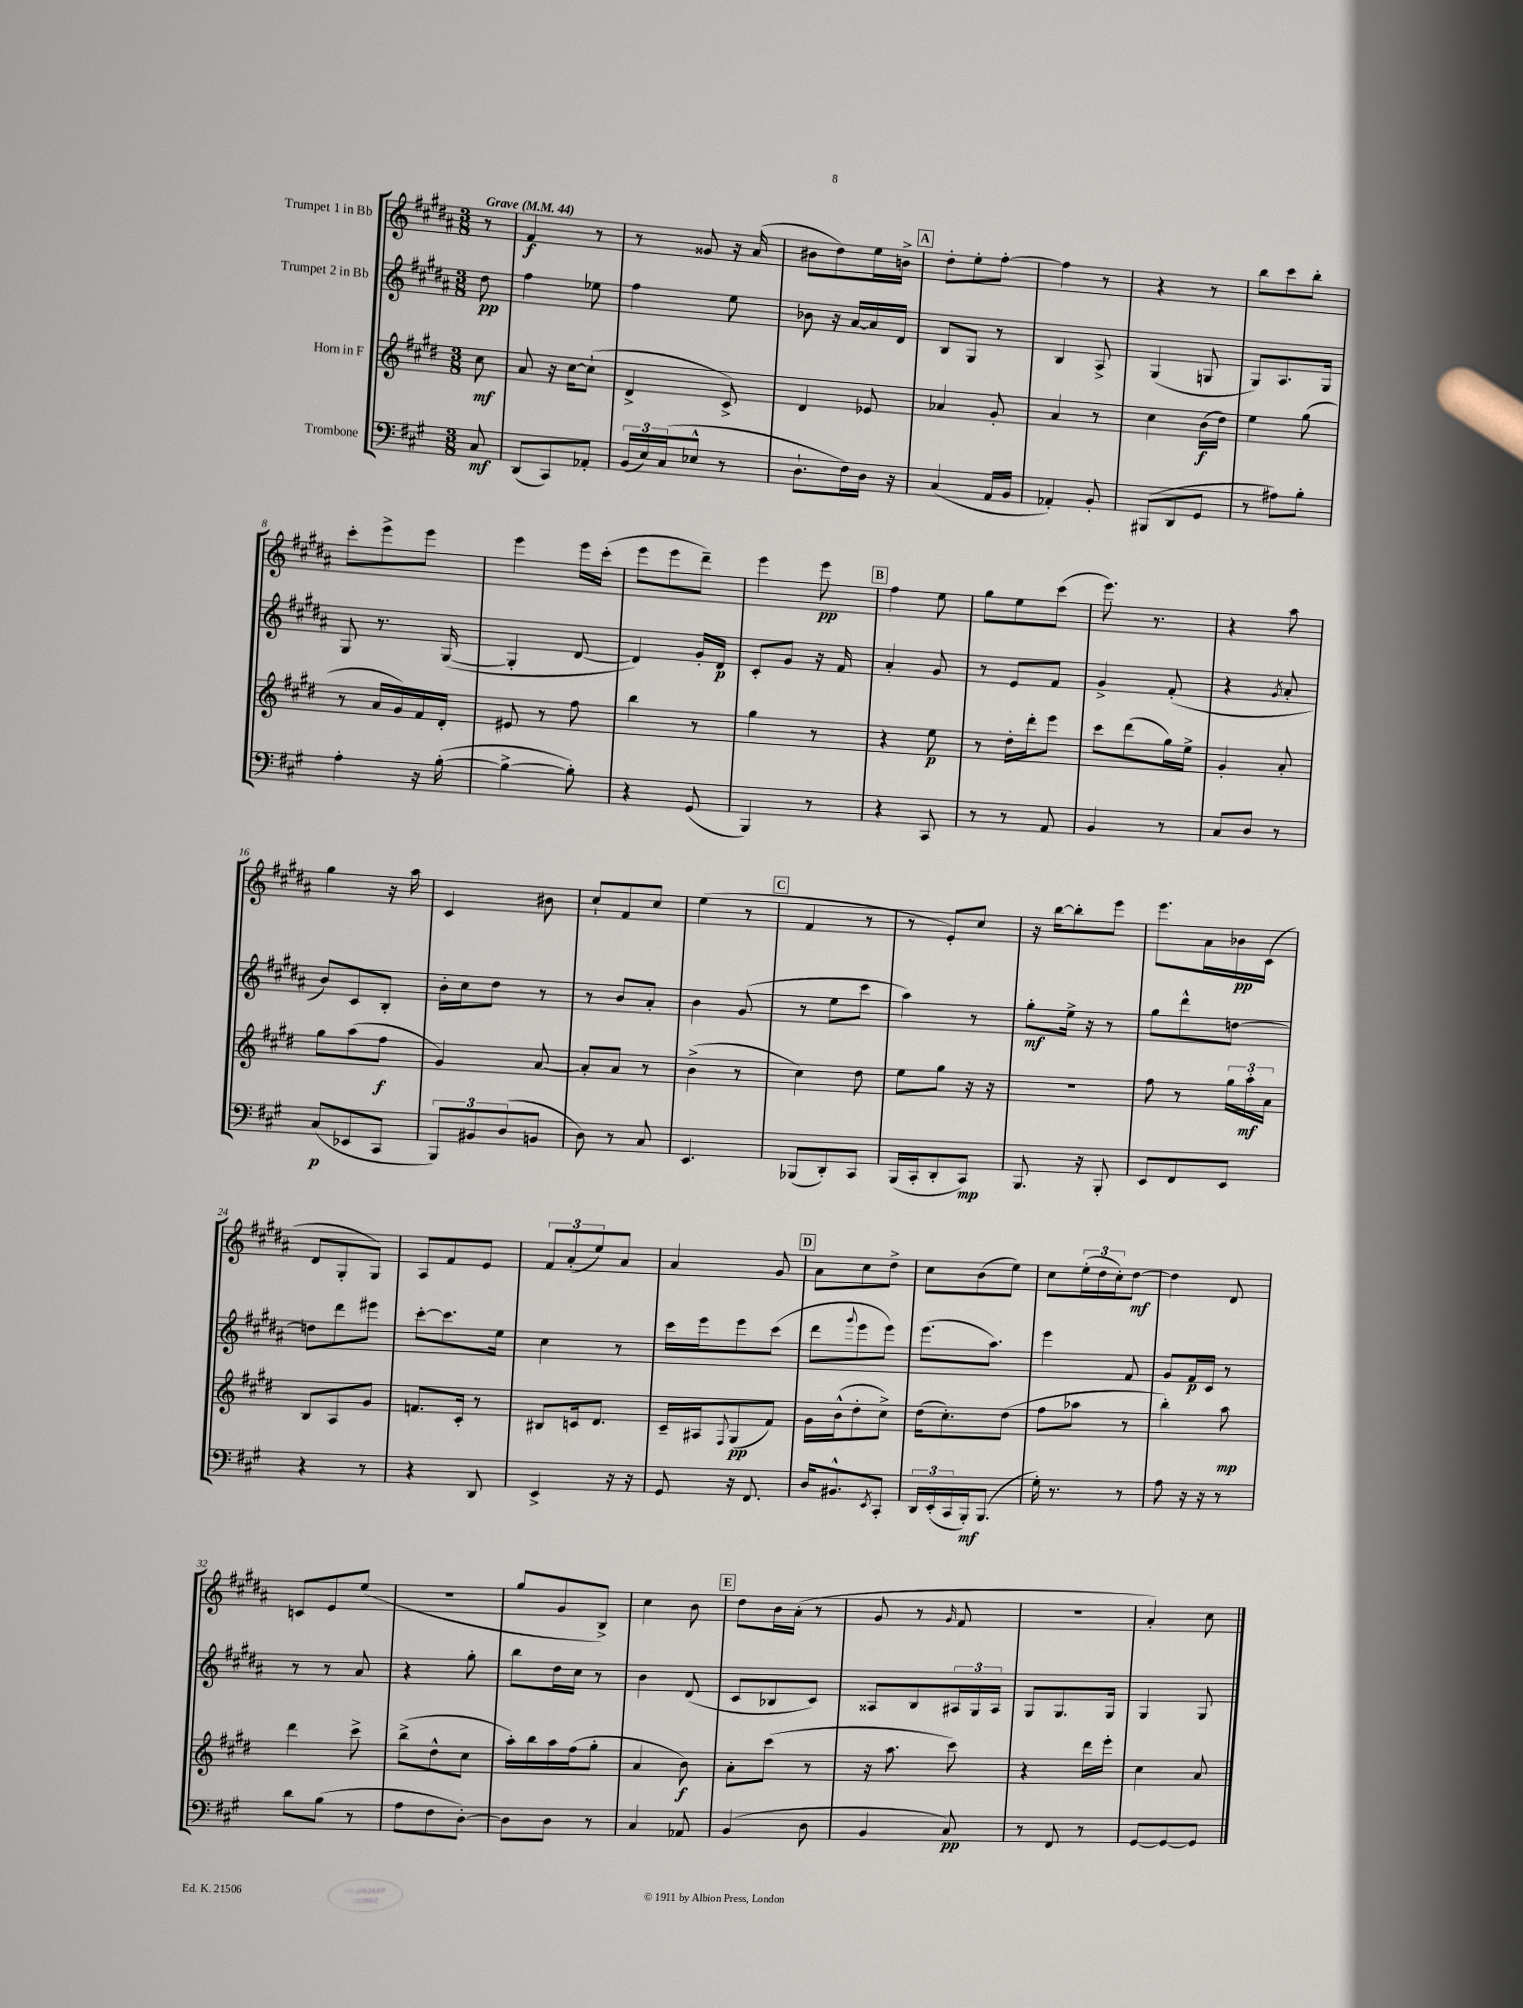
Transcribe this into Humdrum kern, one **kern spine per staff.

**kern	**dynam	**kern	**dynam	**kern	**dynam	**kern	**dynam
*part4	*part4	*part3	*part3	*part2	*part2	*part1	*part1
*staff4	*staff4	*staff3	*staff3	*staff2	*staff2	*staff1	*staff1
*I"Trombone	*	*I"Horn in F	*	*I"Trumpet 2 in Bb	*	*I"Trumpet 1 in Bb	*
*clefF4	*	*clefG2	*	*clefG2	*	*clefG2	*
*k[f#c#g#]	*	*k[f#c#g#d#]	*	*k[f#c#g#d#a#]	*	*k[f#c#g#d#a#]	*
*M3/8	*	*M3/8	*	*M3/8	*	*M3/8	*
*MM44	*	*MM44	*	*MM44	*	*MM44	*
=	=	=	=	=	=	=	=
!	!	!	!	!	!	!LO:TX:a:B:t=Grave	!
8C#/	mf	8cc#\	mf	8dd#\	pp	8r	.
=1	=1	=1	=1	=1	=1	=1	=1
(8DD/L	.	8a/	.	4ff#\	.	4f#/	f
8CC#/)	.	16r	.	.	.	.	.
.	.	[16cc#\KL	.	.	.	.	.
8AA-X'/J	.	(8cc#`\J]	.	8ee-X\	.	8r	.
=2	=2	=2	=2	=2	=2	=2	=2
(24BB/LL	.	4d#^/	.	4ff#\	.	8r	.
24E/)	.	.	.	.	.	.	.
(24C#/J	.	.	.	.	.	.	.
8E-X^^/J	.	.	.	.	.	8g##X/	.
8r	.	8c#^/)	.	8ee\	.	16r	.
.	.	.	.	.	.	(16a#/	.
=3	=3	=3	=3	=3	=3	=3	=3
8.D`\L	.	4d#/	.	8b-X\	.	8b#X\L	.
.	.	.	.	16r	.	8dd#\)	.
16F#\L)	.	.	.	[16a#/LL	.	.	.
16D\JJ	.	8e-X/	.	16a#/]	.	16ee\L	.
16r	.	.	.	16d#/JJ	.	16bn^\JJ	.
!!LO:REH:place=s1:t=A
=4	=4	=4	=4	=4	=4	=4	=4
(4C#/	.	4a-X/	.	8B/L	.	8dd#'\L	.
.	.	.	.	8G#/J	.	8ee'\	.
16AA/LL	.	8g#'/	.	8r	.	[8ff#'\J	.
16BB/JJ	.	.	.	.	.	.	.
=5	=5	=5	=5	=5	=5	=5	=5
4AA-X'/)	.	4a/	.	4B/	.	4ff#\]	.
8BB'/	.	8r	.	8A#^/	.	8r	.
=6	=6	=6	=6	=6	=6	=6	=6
(8BBB#X/L	.	4cc#\	.	(4G#/	.	4r	.
8DD/	.	.	.	.	.	.	.
8GG#/J	.	(16b\LL	f	8Gn/	.	8r	.
.	.	16dd#\JJ)	.	.	.	.	.
=7	=7	=7	=7	=7	=7	=7	=7
8r	.	4ee\	.	8G#/L)	.	8bb\L	.
8A#X\L)	.	.	.	8.A#/	.	8ccc#\	.
8B'\J	.	(8gg#\	.	.	.	8bb'\J	.
.	.	.	.	16G#/Jk	.	.	.
!!LO:LB:g=z
=8	=8	=8	=8	=8	=8	=8	=8
4A'\	.	8r	.	8G#/	.	8ccc#'\L	.
.	.	16a/LL	.	8.r	.	8eee^\	.
.	.	16g#/)	.	.	.	.	.
16r	.	16f#/	.	.	.	8eee\J	.
([16B'\	.	16d#'/JJ	.	([16G#/	.	.	.
=9	=9	=9	=9	=9	=9	=9	=9
4B^\_	.	8e#X/	.	4G#'/]	.	4eee\	.
.	.	8r	.	.	.	.	.
8B'\])	.	8ff#\	.	[8d#/	.	16eee\LL	.
.	.	.	.	.	.	(16ccc#'\JJ	.
=10	=10	=10	=10	=10	=10	=10	=10
4r	.	4bb\	.	4d#/])	.	8eee\L	.
.	.	.	.	.	.	8eee\	.
(8GG#/	.	8r	.	16g#'/LL	.	8ddd#~\J)	.
.	.	.	.	16d#/JJ	p	.	.
=11	=11	=11	=11	=11	=11	=11	=11
4BBB/)	.	4gg#\	.	8c#'/L	.	4eee\	.
.	.	.	.	8g#/J	.	.	.
8r	.	8r	.	16r	.	8eee\	pp
.	.	.	.	16f#/	.	.	.
!!LO:REH:place=s1:t=B
=12	=12	=12	=12	=12	=12	=12	=12
4r	.	4r	.	4a#'/	.	4ff#\	.
8CC#/	.	8ee\	p	8g#/	.	8ee\	.
=13	=13	=13	=13	=13	=13	=13	=13
8r	.	8r	.	8r	.	8gg#\L	.
8r	.	16dd#'\LL	.	8e/L	.	8ee\	.
.	.	16ddd#'\J	.	.	.	.	.
8AA/	.	8eee\J	.	8f#/J	.	(8ccc#\J	.
=14	=14	=14	=14	=14	=14	=14	=14
4BB/	.	8ccc#\L	.	4g#^/	.	8.eee\)	.
.	.	(8ddd#\	.	.	.	.	.
.	.	.	.	.	.	8.r	.
8r	.	16gg#\L)	.	(8f#'/	.	.	.
.	.	16ee^\JJ	.	.	.	.	.
=15	=15	=15	=15	=15	=15	=15	=15
8C#/L	.	4g#'/	.	4r	.	4r	.
8D/J	.	.	.	.	.	.	.
.	.	.	.	8qg#/	.	.	.
8r	.	8a'/	.	8a#'/	.	8aa#\	.
!!LO:LB:g=z
=16	=16	=16	=16	=16	=16	=16	=16
(8C#/L	p	8gg#\L	.	8b/L)	.	4gg#\	.
8EE-X/	.	(8aa\	.	8c#/	.	.	.
8CC#/J	.	8ff#\J	f	8B'/J	.	16r	.
.	.	.	.	.	.	16aa#\	.
=17	=17	=17	=17	=17	=17	=17	=17
12BBB/L)	.	4g#/)	.	16b'\LL	.	4c#/	.
.	.	.	.	16cc#\J	.	.	.
12BB#X/	.	.	.	.	.	.	.
.	.	.	.	8dd#\J	.	.	.
(12D/	.	.	.	.	.	.	.
8BBn/J	.	[8a/	.	8r	.	8b#X\	.
=18	=18	=18	=18	=18	=18	=18	=18
8D\)	.	8a'/L]	.	8r	.	8cc#`/L	.
8r	.	8a/J	.	8b/L	.	8f#/	.
8C#/	.	8r	.	8a#'/J	.	8cc#/J	.
=19	=19	=19	=19	=19	=19	=19	=19
4.EE/	.	(4b^\	.	4b\	.	(4ee\	.
.	.	8r	.	(8g#/	.	8r	.
!!LO:REH:place=s1:t=C
=20	=20	=20	=20	=20	=20	=20	=20
(8BBB-X/L	.	4cc#\)	.	8r	.	4f#/	.
8DD'/)	.	.	.	8ee\L	.	.	.
8CC#/J	.	8dd#\	.	8ccc#\J	.	8r	.
=21	=21	=21	=21	=21	=21	=21	=21
(16BBB/LL	.	8ee\L	.	4aa#\)	.	8r	.
16CC#'/J	.	.	.	.	.	.	.
8DD'/	.	8gg#\J	.	.	.	8e'/L)	.
8CC#/J)	mp	16r	.	8r	.	8cc#/J	.
.	.	16r	.	.	.	.	.
=22	=22	=22	=22	=22	=22	=22	=22
8.BBB/	.	4.r	.	8gg#'\L	mf	16r	.
.	.	.	.	.	.	[16bb\KL	.
.	.	.	.	16ee^\Jk	.	8bb'\]	.
16r	.	.	.	16r	.	.	.
8BBB'/	.	.	.	8r	.	8eee\J	.
=23	=23	=23	=23	=23	=23	=23	=23
8EE/L	.	8ff#\	.	8gg#\L	.	8.eee\L	.
8FF#/	.	8r	.	8ddd#^^\	.	.	.
.	.	.	.	.	.	16a#\L	.
8EE/J	.	24gg#\LL	.	[8ddn\J	.	16b-X\	pp
.	.	24aa'\	mf	.	.	.	.
.	.	.	.	.	.	(16c#\JJ	.
.	.	24a\JJ	.	.	.	.	.
!!LO:LB:g=z
=24	=24	=24	=24	=24	=24	=24	=24
4r	.	8B/L	.	8ddn\L]	.	8d#/L	.
.	.	8A/	.	8ddd#\	.	8G#'/	.
8r	.	8g#/J	.	8eee#X\J	.	8G#/J)	.
=25	=25	=25	=25	=25	=25	=25	=25
4r	.	8.fn/L	.	[8ccc#'\L	.	8A#/L	.
.	.	.	.	8.ccc#\]	.	8f#/	.
.	.	16c#'/Jk	.	.	.	.	.
8DD/	.	8r	.	.	.	8e/J	.
.	.	.	.	16ee\Jk	.	.	.
=26	=26	=26	=26	=26	=26	=26	=26
4EE^/	.	8B#X/L	.	4cc#\	.	12f#/L	.
.	.	.	.	.	.	(12a#'/	.
.	.	16cn/k	.	.	.	.	.
.	.	.	.	.	.	12ee/)	.
.	.	8.d#/J	.	.	.	.	.
16r	.	.	.	8r	.	8a#/J	.
16r	.	.	.	.	.	.	.
=27	=27	=27	=27	=27	=27	=27	=27
8GG#/	.	16c#~/LL	.	16ccc#\LL	.	4a#/	.
.	.	16A#X/J	.	16eee\J	.	.	.
.	.	8qqF#/	.	.	.	.	.
16r	.	(8G#/	pp	8eee\	.	.	.
8.FF#/	.	.	.	.	.	.	.
.	.	8f#/J)	.	(8ccc#\J	.	8g#/	.
!!LO:REH:place=s1:t=D
=28	=28	=28	=28	=28	=28	=28	=28
16D/KL	.	16g#\LL	.	8ddd#\L	.	8a#\L	.
8.BB#X^^/	.	(16b^^\J	.	.	.	.	.
.	.	.	.	8qqggg#/	.	.	.
.	.	8dd#'\	.	8eee\	.	8cc#\	.
8qEE/	.	.	.	.	.	.	.
8CC#'/J	.	8cc#^\J)	.	8eee\J)	.	8dd#^\J	.
=29	=29	=29	=29	=29	=29	=29	=29
24DD/LL	.	(16dd#\KL	.	(8.eee\L	.	8cc#\L	.
(24EE'/	.	.	.	.	.	.	.
.	.	8.cc#'\)	.	.	.	.	.
24CC#/	.	.	.	.	.	.	.
16BBB'/J)	mf	.	.	.	.	(8b\	.
(8.BBB/J	.	.	.	8.aa#\J)	.	.	.
.	.	(8dd#\J	.	.	.	8ee\J)	.
=30	=30	=30	=30	=30	=30	=30	=30
16G#'\)	.	8ff#\L	.	4eee\	.	8cc#\L	.
8.r	.	.	.	.	.	.	.
.	.	8aa-X\J	.	.	.	(24ee'\L	.
.	.	.	.	.	.	24dd#\	.
.	.	.	.	.	.	24cc#'\J)	.
8r	.	8r	.	8f#/	.	[8dd#\J	mf
=31	=31	=31	=31	=31	=31	=31	=31
8A\	.	4bb'\)	.	8g#/L	.	4dd#\]	.
16r	.	.	.	16f#/L	p	.	.
16r	.	.	.	16c#/JJ	.	.	.
8r	.	8aa\	mp	8r	.	8d#/	.
!!LO:LB:g=z
=32	=32	=32	=32	=32	=32	=32	=32
8d\L	.	4ddd#\	.	8r	.	8cn/L	.
(8B\J	.	.	.	8r	.	8e/	.
8r	.	8ccc#^\	.	8a#/	.	(8ee/J	.
=33	=33	=33	=33	=33	=33	=33	=33
8A\L	.	(8bb^\L	.	4r	.	4.r	.
8F#\	.	8dd#^^\	.	.	.	.	.
[8D'\J)	.	8cc#\J	.	8gg#'\	.	.	.
=34	=34	=34	=34	=34	=34	=34	=34
8D\L]	.	16aa'\LL)	.	8bb\L	.	8gg#/L	.
.	.	16bb\	.	.	.	.	.
8D\J	.	16aa\	.	16dd#\L	.	8g#/	.
.	.	(16ff#\J	.	16cc#\JJ	.	.	.
8r	.	8gg#'\J	.	8r	.	8B^/J)	.
=35	=35	=35	=35	=35	=35	=35	=35
4C#/	.	4a/	.	4b\	.	4cc#\	.
8AA-X/	.	8b\)	f	(8d#/	.	8b\	.
!!LO:REH:place=s1:t=E
=36	=36	=36	=36	=36	=36	=36	=36
(4BB/	.	8a'\L	.	8c#/L	.	8dd#\L	.
.	.	(8ccc#\J	.	8B-X/	.	16b\L	.
.	.	.	.	.	.	(16a#'\JJ	.
8D\	.	8r	.	8c#/J)	.	8r	.
=37	=37	=37	=37	=37	=37	=37	=37
4BB/	.	16r	.	8A##X/L	.	8g#/	.
.	.	8.aa\	.	.	.	.	.
.	.	.	.	8B/	.	8r	.
.	.	.	.	.	.	16qqg#/	.
8C#/)	pp	8ccc#\)	.	24A#X/L	.	8f#/	.
.	.	.	.	24G#/	.	.	.
.	.	.	.	24A#/JJ	.	.	.
=38	=38	=38	=38	=38	=38	=38	=38
8r	.	4r	.	8G#/L	.	4.r	.
8FF#/	.	.	.	8.G#/	.	.	.
8r	.	16ddd#\LL	.	.	.	.	.
.	.	16eee'\JJ	.	16G#/Jk	.	.	.
=39	=39	=39	=39	=39	=39	=39	=39
[8GG#/L	.	4cc#\	.	4G#/	.	4a#'/)	.
8GG#/_	.	.	.	.	.	.	.
8GG#/J]	.	8a/	.	8G#/	.	8cc#\	.
==	==	==	==	==	==	==	==
*-	*-	*-	*-	*-	*-	*-	*-
